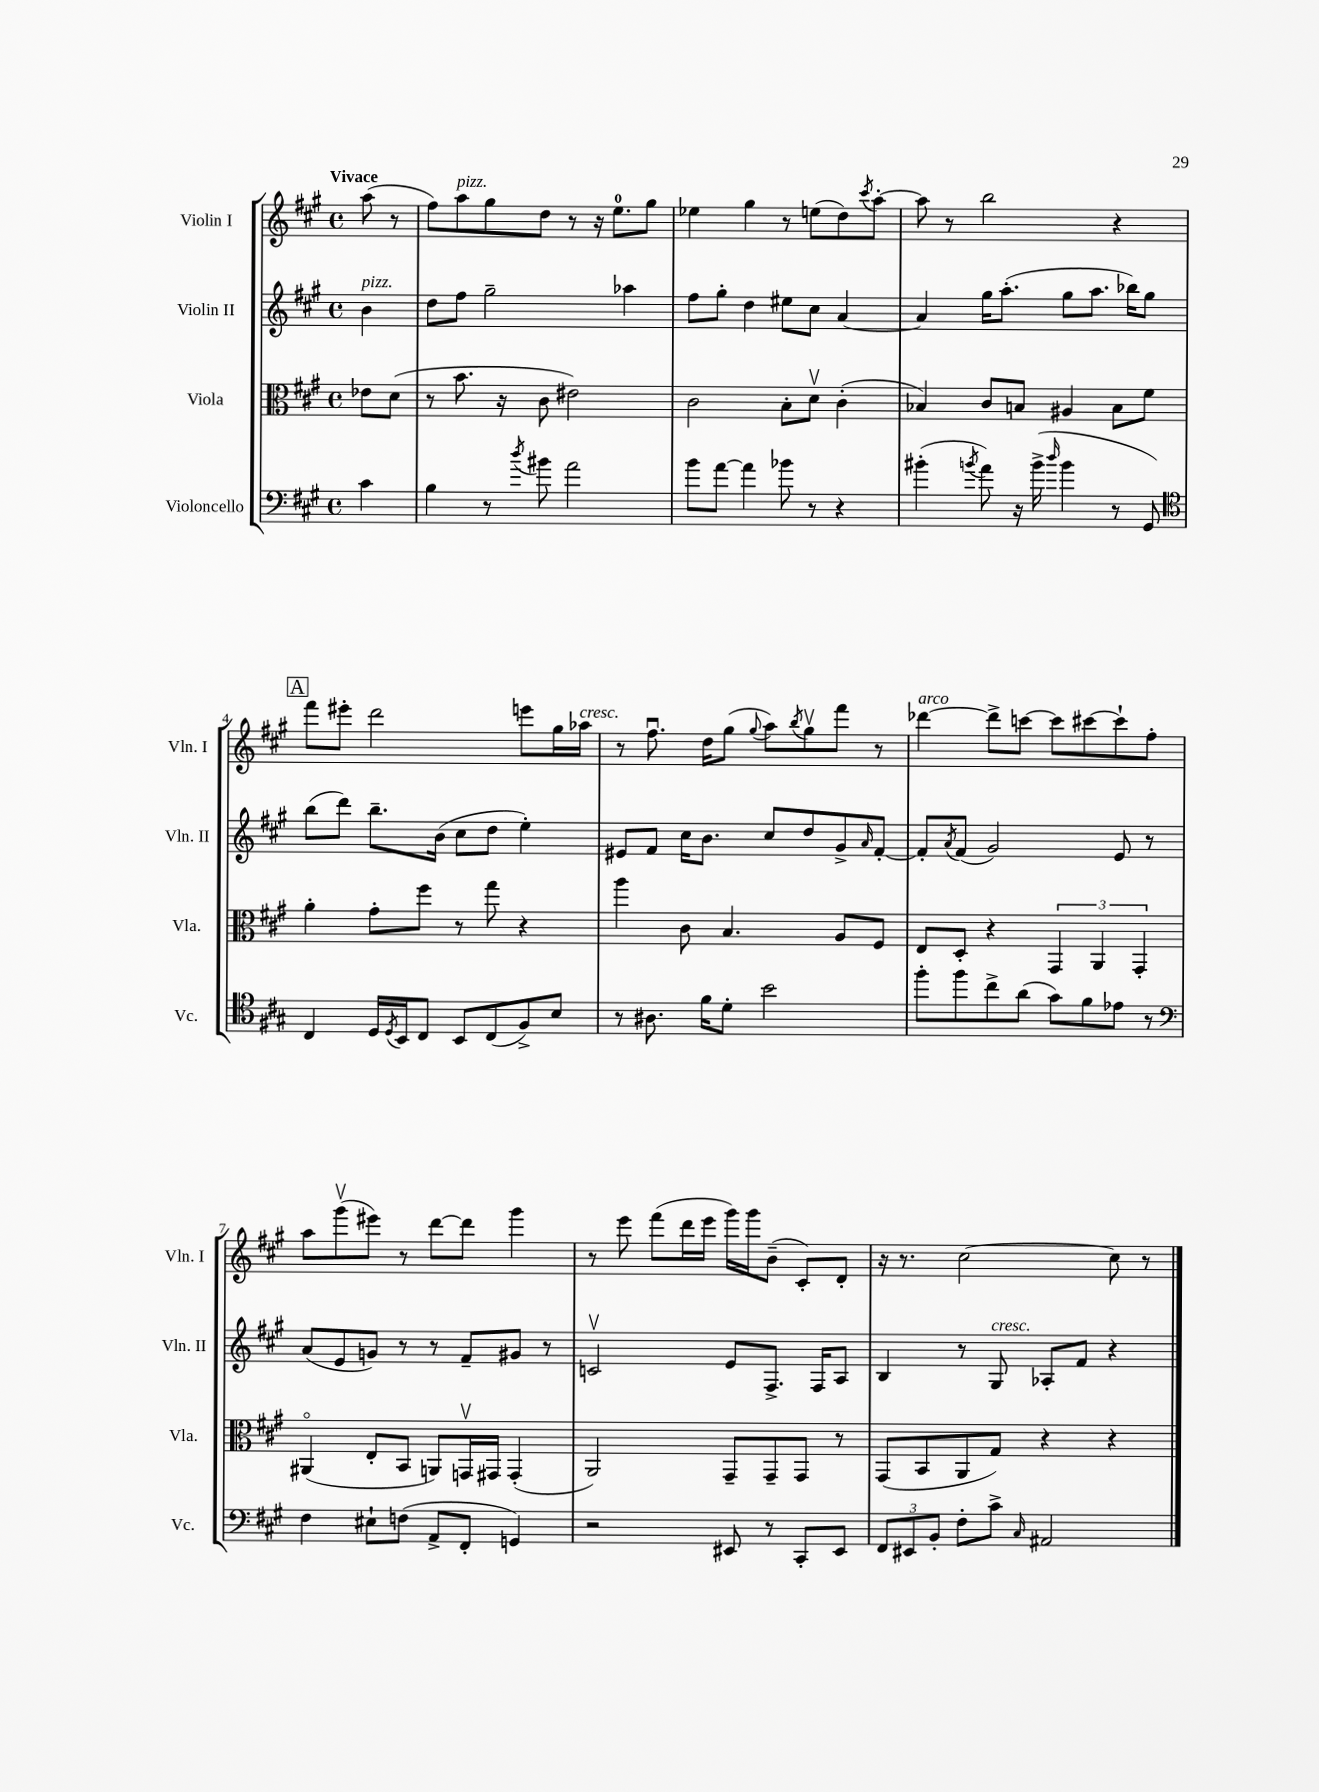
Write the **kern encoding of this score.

**kern	**kern	**kern	**kern
*part4	*part3	*part2	*part1
*staff4	*staff3	*staff2	*staff1
*I"Violoncello	*I"Viola	*I"Violin II	*I"Violin I
*I'Vc.	*I'Vla.	*I'Vln. II	*I'Vln. I
*clefF4	*clefC3	*clefG2	*clefG2
*k[f#c#g#]	*k[f#c#g#]	*k[f#c#g#]	*k[f#c#g#]
*M4/4	*M4/4	*M4/4	*M4/4
*met(c)	*met(c)	*met(c)	*met(c)
=	=	=	=
!	!	!	!LO:TX:a:B:t=Vivace
!	!	!LO:TX:a:i:t=pizz.	!
4c#\	8e-X\L	4b\	(8aa\
.	(8d\J	.	8r
=1	=1	=1	=1
4B\	8r	8dd\L	8ff#\L)
!	!	!	!LO:TX:a:i:t=pizz.
.	8.b\	8ff#\J	8aa\
8r	.	2gg#~\	8gg#\
.	16r	.	.
8qdd/	.	.	.
8b#X\	8c#\	.	8dd\J
2a\	2e#X\)	.	8r
.	.	.	16r
.	.	.	8.ee\L
.	.	4aa-X\	.
.	.	.	8gg#\J
=2	=2	=2	=2
8b\L	2c#\	8ff#\L	4ee-X\
[8a\J	.	8gg#'\J	.
4a\]	.	4dd\	4gg#\
8b-X\	8B'\L	8ee#X\L	8r
8r	8dv\J	8cc#\J	(8een\L
4r	(4c#'\	[4a/	8dd\)
.	.	.	8qccc#/
.	.	.	[8aa'\J
=3	=3	=3	=3
(4b#X'\	4B-X/)	4a/]	8aa\]
.	.	.	8r
8qbn/	.	.	.
8a\)	8c#/L	16gg#\KL	2bb\
.	.	(8.aa'\J	.
16r	8Bn/J	.	.
(16b^\	.	.	.
16qqdd/	.	.	.
4b\	4A#X/	8gg#\L	.
.	.	8.aa\J	.
8r	8B\L	.	4r
.	.	16bb-X\KL)	.
8GG#/)	8f#\J	8gg#\J	.
!!LO:LB:g=z
!!LO:REH:place=s1:t=A
=4	=4	=4	=4
*clefC4	*	*	*
4C#/	4a'\	(8bb\L	8fff#\L
.	.	8ddd\J)	8eee#X'\J
16D/LL	8g#'\L	8.bb~\L	2ddd\
8qD/	.	.	.
16BB/J	.	.	.
8C#/J	8ff#\J	.	.
.	.	(16b\Jk	.
8BB/L	8r	8cc#\L	.
(8C#/	8gg#\	8dd\J	.
8F#^/)	4r	4ee'\)	8eeen\L
8B/J	.	.	16gg#\L
!	!	!	!LO:TX:a:i:t=cresc.
.	.	.	16aa-X\JJ
=5	=5	=5	=5
8r	4aa\	8e#X/L	8r
8.A#X\	.	8f#/J	8.ff#u\
.	8c#\	16cc#\KL	.
16f#\KL	.	8.b\J	16dd\KL
8d'\J	4.B/	.	(8gg#\J
.	.	.	8qqgg#/
2b\	.	8cc#/L	8aa\L)
.	.	.	8qbb/
.	.	8dd/	8gg#v\
.	8A/L	8g#^/	8fff#\J
.	.	16qqa/	.
.	8F#/J	[8f#'/J	8r
=6	=6	=6	=6
!	!	!	!LO:TX:a:i:t=arco
8ff#'\L	8E/L	8f#'/L]	[4ddd-X\
.	.	8qa/	.
8ff#\	8D'/J	(8f#/J	.
8cc#^\	4r	2g#/)	8ddd-^\L]
(8a\J	.	.	[8cccn\J
8g#\L)	6GG#/	.	8ccc\L]
8f#\	.	.	[8ccc#X\
.	6AA/	.	.
8e-X\J	.	8e/	8ccc#`\]
.	6GG#'/	.	.
8r	.	8r	8ff#'\J
!!LO:LB:g=z
=7	=7	=7	=7
*clefF4	*	*	*
4F#\	(4AA#X/	(8a/L	8aa\L
.	.	8e/	(8ggg#v\
8E#X`\L	8E'/L	8gn/J)	8eee#X\J)
(8Fn\J	8BB/J	8r	8r
8AA^/L	8AAn/L)	8r	[8ddd\L
8FF#'/J	16GGnv/L	8f#~/L	8ddd\J]
.	16GG#X/JJ	.	.
4GGn/)	(4GG#'/	8g#X/J	4ggg#\
.	.	8r	.
=8	=8	=8	=8
2r	2AA/)	2cnv/	8r
.	.	.	8eee\
.	.	.	(8fff#\L
.	.	.	16ddd\L
.	.	.	16eee\JJ
8EE#X/	8GG#~/L	8e/L	16ggg#\LL)
.	.	.	16ggg#\J
8r	8GG#~/	8.F#^/J	(8b~\J
8CC#'/L	8GG#/J	.	8c#'/L)
.	.	16F#/KL	.
8EE#/J	8r	8A/J	8d'/J
=9	=9	=9	=9
12FF#/L	(8GG#/L	4B/	16r
.	.	.	8.r
12EE#X/	.	.	.
.	8BB/	.	.
12BB'/J	.	.	.
8F#'\L	8AA/	8r	[2cc#\
!	!	!LO:TX:a:i:t=cresc.	!
8c#^\J	8G#/J)	8G#/	.
16qqC#/	.	.	.
2AA#X/	4r	8A-X'/L	.
.	.	8f#/J	.
.	4r	4r	8cc#\]
.	.	.	8r
==	==	==	==
*-	*-	*-	*-
